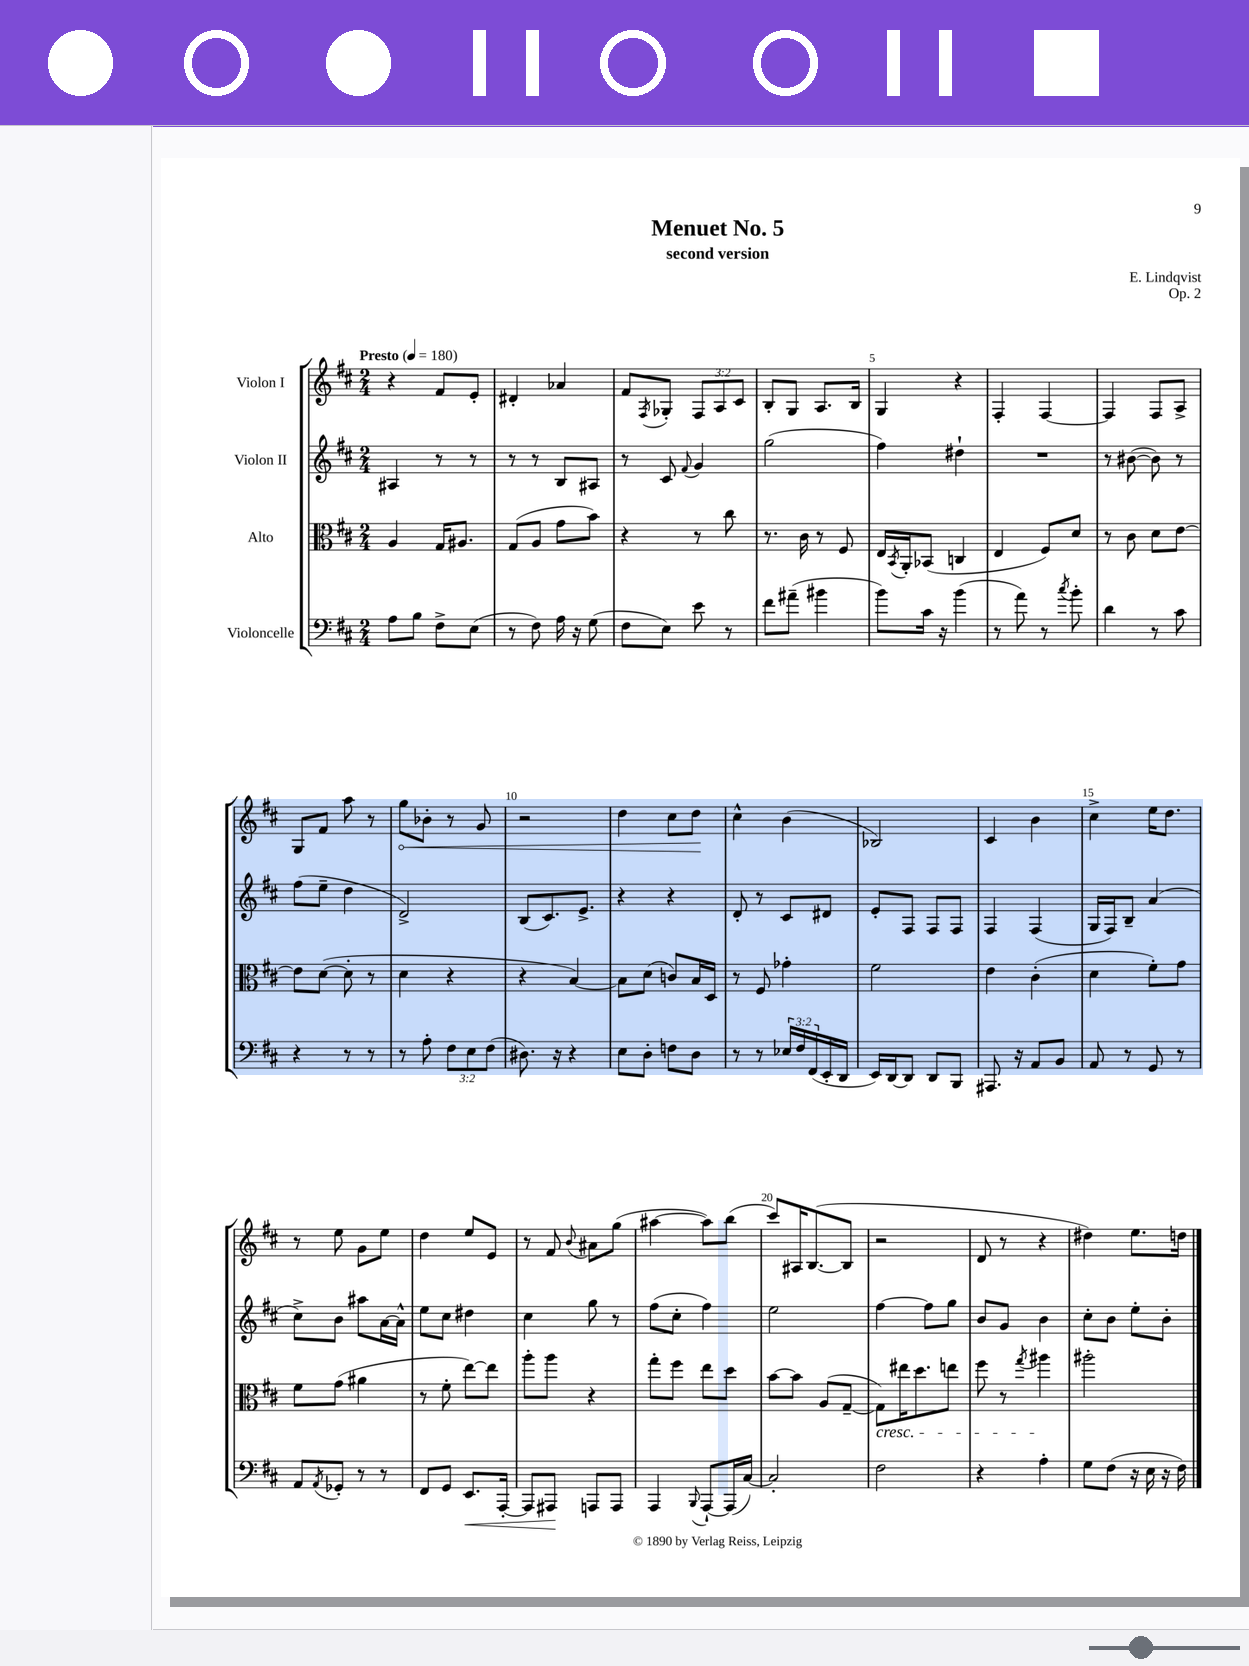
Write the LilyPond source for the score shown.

\header { title = "Menuet No. 5" composer = "E. Lindqvist" subtitle = "second version" opus = "Op. 2" }
<<
\new StaffGroup <<
\new Staff = "s0" \with { instrumentName = "Violon I" } {
    \clef treble \key d \major \numericTimeSignature \time 2/4 \override Staff.TupletNumber.text = #tuplet-number::calc-fraction-text \tempo "Presto" 4 = 180
    r4 fis'8 e'8-. |
    dis'4-. aes'4 |
    fis'8 \acciaccatura { fis8 } ges8-. \tuplet 3/2 { fis8 a8 cis'8 } |
    b8-. g8 a8. b16 |
    g4 r4 |
    fis4-. fis4~ |
    fis4 fis8 a8-> |
    g8 fis'8 a''8 r8 |
    \once \override Hairpin.circled-tip = ##t g''8\< bes'8-. r8 g'8 |
    r2 |
    d''4 cis''8 d''8\! |
    cis''4-^ b'4( |
    bes2) |
    cis'4 b'4 |
    cis''4-> e''16 d''8. |
    r8 e''8 g'8 e''8 |
    d''4 e''8 e'8 |
    r8 fis'8 \appoggiatura { b'8 } ais'8 g''8( |
    ais''4~ ais''8) b''8( |
    cis'''8) ais16 b8.~( b8 |
    r2 |
    d'8 r8 r4 |
    dis''4) e''8. d''16 \bar "|." |
}
\new Staff = "s1" \with { instrumentName = "Violon II" } {
    \clef treble \key d \major \numericTimeSignature \time 2/4
    ais4 r8 r8 |
    r8 r8 b8 ais8 |
    r8 cis'8 \appoggiatura { fis'8 } g'4 |
    g''2( |
    fis''4) dis''4-! |
    R2 |
    r8 bis'8~( bis'8) r8 |
    fis''8( e''8-- d''4 |
    d'2->) |
    b8( cis'8.) e'8.-> |
    r4 r4 |
    d'8-. r8 cis'8 dis'8 |
    e'8-. fis8 fis8 fis8 |
    fis4 fis4( |
    g16 fis16) b8-- a'4( |
    cis''8->) b'8 ais''8 a'16~ a'16-^ |
    e''8 cis''8 dis''4 |
    cis''4 g''8 r8 |
    fis''8( cis''8-. fis''4) |
    e''2 |
    fis''4~ fis''8 g''8 |
    b'8 g'8 b'4 |
    cis''8-. b'8 e''8-. b'8-. \bar "|." |
}
\new Staff = "s2" \with { instrumentName = "Alto" } {
    \clef alto \key d \major \numericTimeSignature \time 2/4
    a4 g16 ais8. |
    g8( a8 g'8 b'8) |
    r4 r8 cis''8 |
    r8. cis'16 r8 fis8 |
    e16 \acciaccatura { b,8 } a,16-. bes,8( c4 |
    e4 fis8) d'8 |
    r8 cis'8 d'8 e'8~ |
    e'8 d'8~( d'8-. r8 |
    d'4 r4 |
    r4 b4~) |
    b8 d'8( c'8) b16 d16 |
    r8 fis8 ges'4-. |
    fis'2 |
    e'4 cis'4-.( |
    d'4 fis'8-.) g'8 |
    fis'8 g'8( ais'4 |
    r8 fis'8-. e''8~) e''8 |
    a''8-. a''8 r4 |
    g''8-. fis''8 e''8 d''8 |
    b'8~ b'8 a8( g8~-- |
    g8\cresc) eis''16 d''8. e''8 |
    fis''8 r8 \acciaccatura { g''8 } ais''4\! |
    ais''2-. \bar "|." |
}
\new Staff = "s3" \with { instrumentName = "Violoncelle" } {
    \clef bass \key d \major \numericTimeSignature \time 2/4 \override Staff.TupletNumber.text = #tuplet-number::calc-fraction-text
    a8 b8 fis8-> e8( |
    r8 fis8) a16 r16 g8( |
    fis8 e8) e'8 r8 |
    fis'8 ais'8--( bis'4 |
    b'8) cis'16 r16 b'4( |
    r8 a'8) r8 \acciaccatura { cis''8 } b'8-. |
    d'4 r8 cis'8 |
    r4 r8 r8 |
    r8 a8-. \tuplet 3/2 { fis8 e8 fis8( } |
    dis8.) r16 r4 |
    e8 d8-. f8 d8 |
    r8 r8 \tuplet 3/2 { ees16 fis16 fis,16( } e,16-. d,16 |
    e,16) d,16~ d,8 d,8 b,,8 |
    ais,,8. r16 a,8 b,8 |
    a,8 r8 g,8 r8 |
    a,8 \acciaccatura { a,8 } ges,8-. r8 r8 |
    fis,8 g,8 e,8.\< a,,16~-. |
    a,,8 ais,,8\! a,,8 a,,8 |
    a,,4 \appoggiatura { b,,8 } a,,8~-! a,,16( cis16~) |
    cis2-. |
    fis2 |
    r4 a4-. |
    g8 fis8( r16 e16 r16 fis16) \bar "|." |
}
>>
>>
\layout { \context { \Score \override BarNumber.break-visibility = ##(#f #t #t) barNumberVisibility = #(every-nth-bar-number-visible 5) } }
